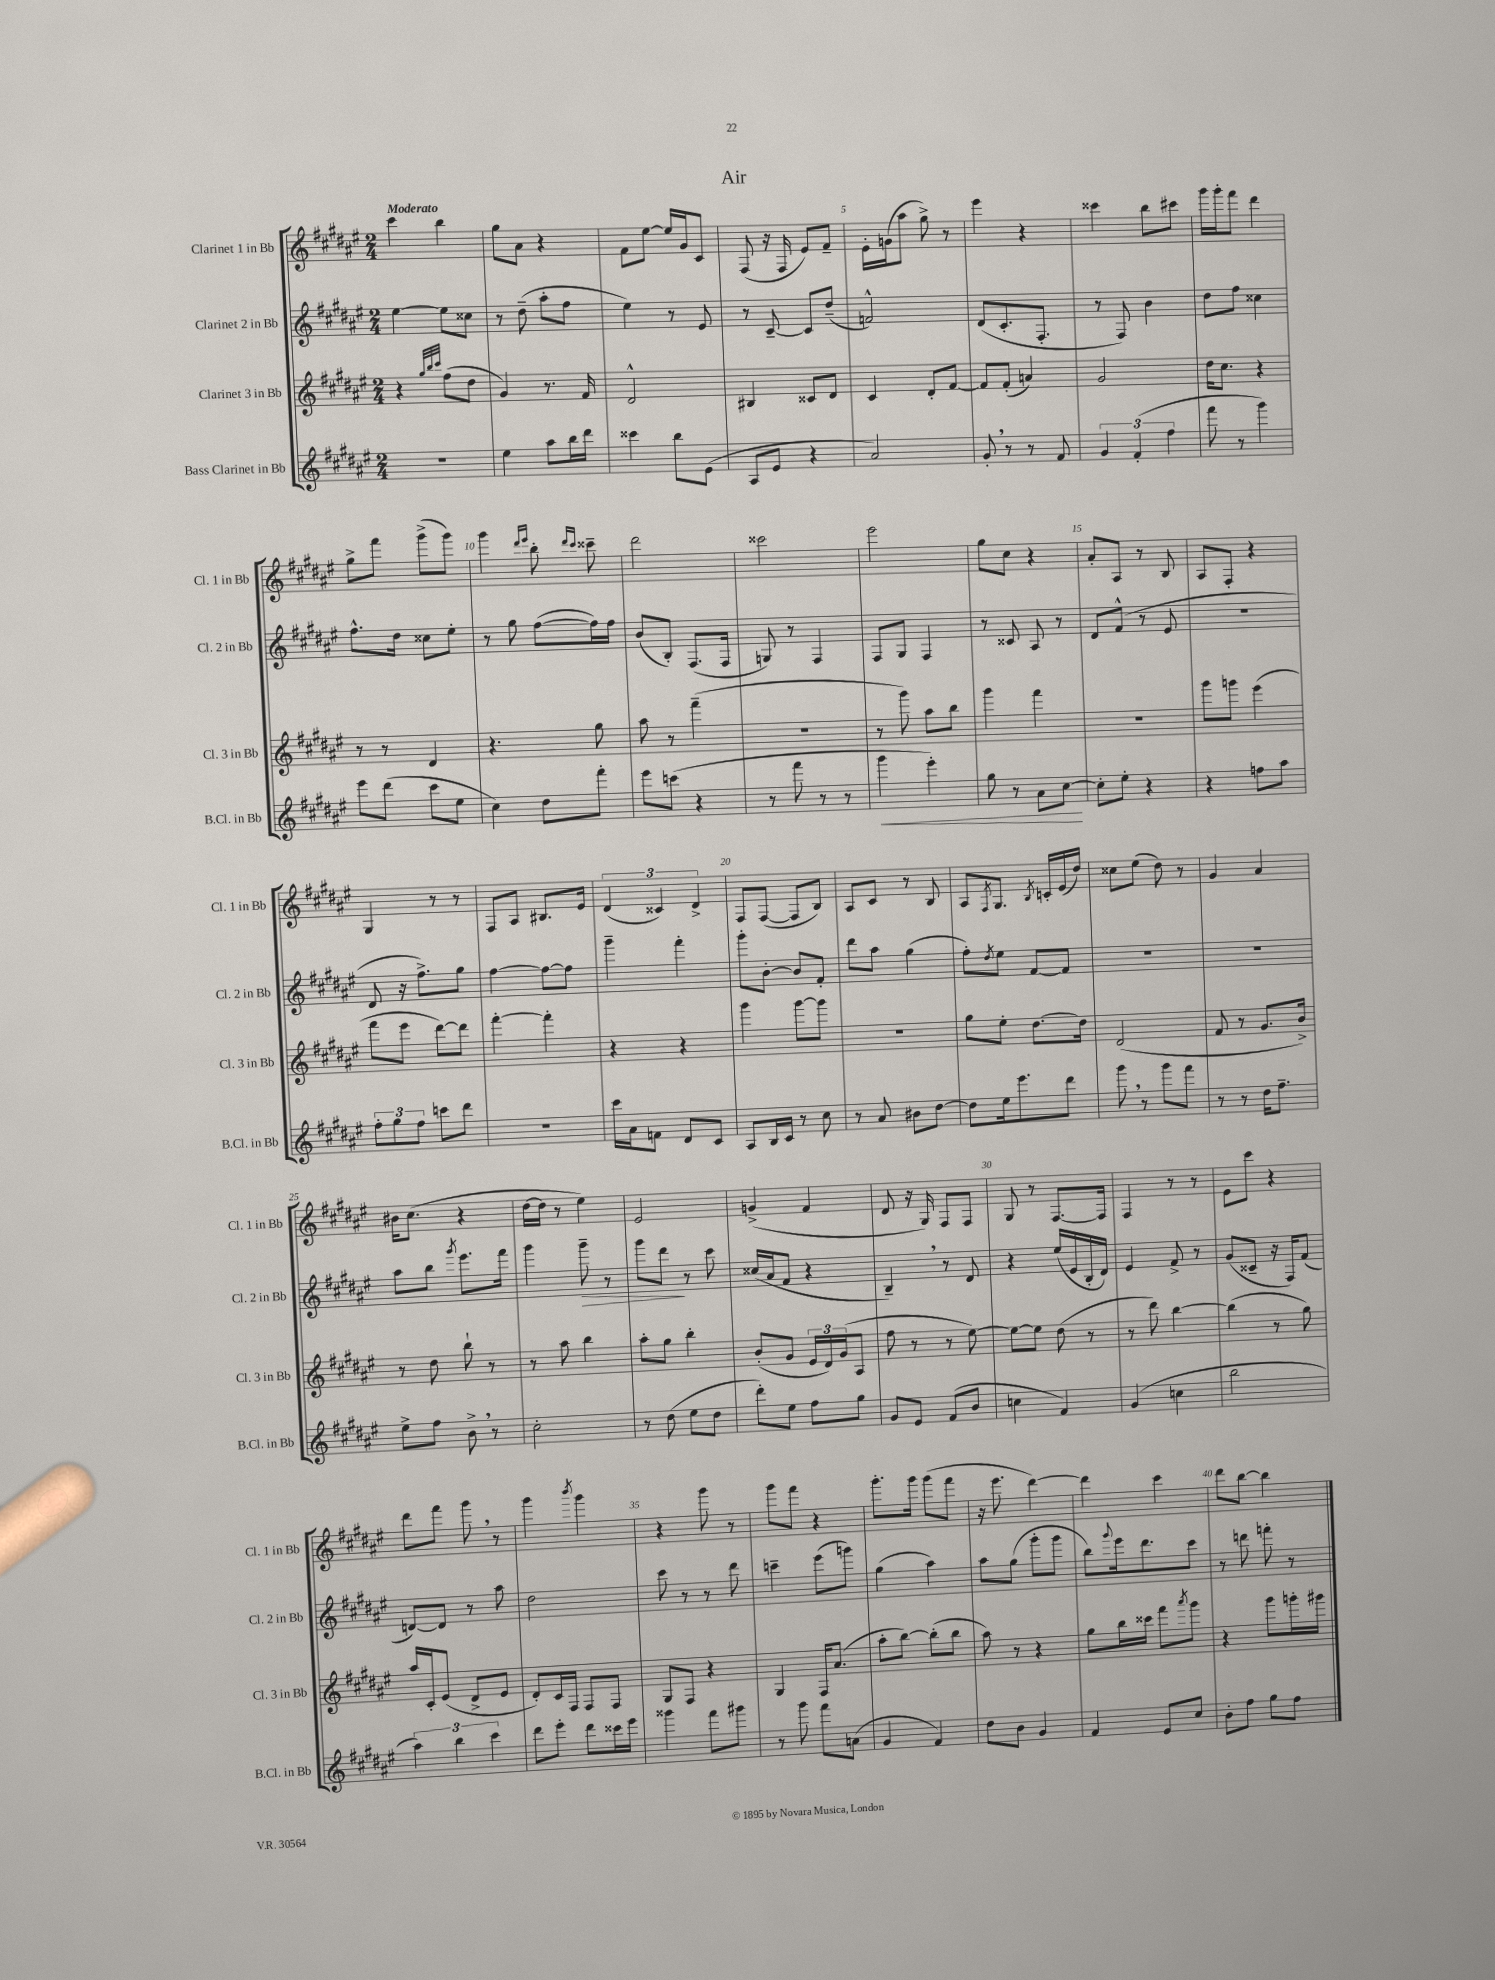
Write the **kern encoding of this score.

**kern	**kern	**kern	**kern
*staff4	*staff3	*staff2	*staff1
*clefG2	*clefG2	*clefG2	*clefG2
*k[f#c#g#d#a#e#]	*k[f#c#g#d#a#e#]	*k[f#c#g#d#a#e#]	*k[f#c#g#d#a#e#]
*M2/4	*M2/4	*M2/4	*M2/4
2r	4r	[4ee#\	4ccc#\
.	32qqgg#/LLL	.	.
.	32qqbb/	.	.
.	32qqccc#/JJJ	.	.
.	(8ff#\L	8ee#\]L	4bb\
.	8dd#\J	8cc##\J	.
=	=	=	=
4ee#\	4g#/)	8r	8gg#\L
.	.	(8dd#~\	8a#\J
8aa#\L	8.r	8aa#'\L	4r
16bb\L	.	8ff#\J	.
16ddd#\JJ	16f#/	.	.
=	=	=	=
4ccc##\	2d#^^/	4ee#\)	8f#\L
.	.	.	[8ee#\J
8bb\L	.	8r	16ee#/]LL
.	.	.	16g#/J
(8e#\J	.	8e#/	8c#/J
=	=	=	=
8A#/L	4B#/	8r	(8F#/
8e#/J	.	[8c#~/	16r
.	.	.	16F#/
4r	8c##/L	8c#/]L	8e#/L)
.	8d#/J	(8dd#~/J	8f#~/J
=	=	=	=
2a#/)	4c#/	2f^^/)	16e#'\LL
.	.	.	(16g\J
.	.	.	8aa#\J
.	8d#'/L	.	8gg#^\)
.	[8f#/J	.	8r
=	=	=	=
8g#'/	8f#/]L	(8d#/L	4eee#\
8r	(8f#'/J	8.c#'/	.
8r	4a/)	.	4r
.	.	8.F#'/J	.
8f#/	.	.	.
=	=	=	=
6g#/	2g#/	8r	4ccc##\
.	.	8F#/)	.
(6f#'/	.	.	.
.	.	4b\	8bb\L
6ff#\	.	.	.
.	.	.	8ccc#\J
=	=	=	=
8fff#\	16dd#\LK	8dd#\L	16ggg#\LL
.	8.cc#\J	.	16ggg#'\J
8r	.	8ff#\J	8fff#\J
4ggg#\)	4r	4cc##\	4ddd#\
=	=	=	=
8eee#\L	8r	8.ff#^^\L	8gg#^\L
(8ddd#\J	8r	.	8fff#\J
.	.	16dd#\Jk	.
8ccc#\L	4d#/	8cc##\L	(8ggg#^\L
8ee#\J	.	8ee#'\J	8ggg#\J)
=	=	=	=
4cc#\)	4.r	8r	4ggg#\
.	.	8gg#\	.
.	.	.	16qqddd#/LL
.	.	.	16qqeee#/JJ
8dd#\L	.	([8ff#\L	8bb'\
.	.	.	16qqddd#/LL
.	.	.	16qqccc#/JJ
8fff#'\J	8gg#\	16ff#\]L)	8ccc##~\
.	.	16ff#\JJ	.
=	=	=	=
8eee#\L	8aa#\	(8b/L	2ddd#\
(8ccc\J	8r	8B'/J)	.
4r	(4fff#~\	(8.F#/L	.
.	.	16F#/Jk	.
=	=	=	=
8r	2r	8G/)	2ccc##\
8fff#\	.	8r	.
8r	.	4F#/	.
8r	.	.	.
=	=	=	=
4ggg#\	8r	8F#/L	2eee#\
.	8ggg#\)	8G#/J	.
4eee#'\)	8aa#\L	4F#/	.
.	8bb\J	.	.
=	=	=	=
8gg#\	4ggg#\	8r	8gg#\L
8r	.	8c##/	8cc#\J
8a#\L	4fff#\	8A#/	4r
[8cc#\J	.	8r	.
=	=	=	=
8cc#'\]L	2r	8d#/L	8a#'/L
8ee#'\J	.	(8f#^^/J	8A#/J
4r	.	8r	8r
.	.	8e#/	8B/
=	=	=	=
4r	8ggg#\L	2r	8A#/L
.	8ggg\J	.	8F#'/J
8ff\L	(4eee#\	.	4r
8aa#\J	.	.	.
=	=	=	=
12ff#'\L	8fff#\L	8d#/	4G#/
12gg#\	.	.	.
.	8eee#\J	16r	.
12ff#\J	.	.	.
.	.	8.ff#^\L)	.
8ccc\L	[8ddd#\L)	.	8r
8ddd#\J	8ddd#\]J	8gg#\J	8r
=	=	=	=
2r	[4fff#'\	[4ff#\	8F#/L
.	.	.	8A#/J
.	4fff#'\]	8ff#\_L	8.B#/L
.	.	8ff#\]J	.
.	.	.	16e#/Jk
=	=	=	=
16ccc#\LL	4r	4ggg#~\	(6d#/
16a#\J	.	.	.
8f\J	.	.	.
.	.	.	6c##/)
8d#/L	4r	4fff#'\	.
.	.	.	6d#^/
8c#/J	.	.	.
=	=	=	=
8A#/L	4ggg#\	8ggg#'\L	8F#/L
16B/L	.	[8b'\J	([8F#/J
16c#/JJ	.	.	.
8r	[8ggg#\L	8b/]L	8F#/]L
8cc#\	8ggg#\]J	8f#'/J	8B/J)
=	=	=	=
8r	2r	8ddd#\L	8A#/L
8a#/	.	8aa#\J	8c#/J
8b#\L	.	(4gg#\	8r
[8dd#\J	.	.	8B/
=	=	=	=
8dd#\]L	8gg#\L	8ff#'\L)	8A#/L
.	.	8qdd#/	8qF#/
16ee#\k	8ee#'\J	8ee#\J	8.G#/J
8.eee#\	.	.	.
.	[8.dd#\L	[8f#/L	.
.	.	.	8qB/
.	.	.	16c'/LL
8ddd#\J	.	8f#/]J	(16e#/
.	16dd#\]Jk	.	16dd#/JJ)
=	=	=	=
8ggg#\	(2d#/	2r	8cc##\L
8r	.	.	(8ee#\J
8ggg#\L	.	.	8dd#\)
8fff#\J	.	.	8r
=	=	=	=
8r	8f#/	2r	4g#/
8r	8r	.	.
16dd#\LK	8.g#/L	.	4a#/
8.ff#~\J	.	.	.
.	16b^/Jk)	.	.
=	=	=	=
8ee#^\L	8r	8aa#\L	16b#\LK
.	.	.	(8.cc#\J
8ff#\J	8dd#\	8bb\J	.
.	.	8qggg#/	.
8b^\	8bb`\	8.eee#\L	4r
8r	8r	.	.
.	.	16fff#\Jk	.
=	=	=	=
2cc#'\	8r	4ggg#\	[16dd#\LL
.	.	.	16dd#\]JJ
.	8aa#\	.	8r
.	4bb\	8ggg#~\	4ee#\)
.	.	8r	.
=	=	=	=
8r	8aa#'\L	8ggg#\L	2e#/
(8dd#\	8gg#\J	8ddd#\J	.
8ee#\L	4bb'\	8r	.
8dd#\J	.	8ccc#\	.
=	=	=	=
8ddd#'\L)	(8b'/L	(16cc##/LL	(4g^/
.	.	16a#/J	.
8ee#\J	8g#/J	8f#/J	.
8ff#\L	24e#/LL	4r	4f#/
.	24d#/)	.	.
.	(24g#/J	.	.
8gg#\J	8A#/J	.	.
=	=	=	=
8g#/L	8ff#\	4B~/)	8d#/
8e#/J	8r	.	16r
.	.	.	16G#/)
(8f#/L	8r	8r	8F#/L
8b/J	[8ee#\)	8d#/	8F#/J
=	=	=	=
4cc\	8ee#\_L	4r	8G#/
.	8ee#\]J	.	8r
4f#/)	(8dd#\	(16ee#/LL	[8.F#/L
.	.	16e#/	.
.	8r	16B'/	.
.	.	16d#/JJ)	16F#/]Jk
=	=	=	=
(4g#/	8r	4e#/	4F#/
.	8ddd#\)	.	.
4cc\	[4bb\	8f#^/	8r
.	.	8r	8r
=	=	=	=
2bb\	(4bb\]	(8g#/L	8e#\L
.	.	8c##~/J	8ccc#\J
.	8r	16r	4r
.	.	16F#/LK)	.
.	8gg#\)	(8f#/J	.
=	=	=	=
6aa#\)	16aa#/LL	[8d/L)	8ddd#\L
.	16c#'/J	.	.
.	(8e#/J	8d/]J	8fff#\J
6bb\	.	.	.
.	8d#^/L	8r	8ggg#\
6ccc#\	.	.	.
.	8e#/J	8aa#\	8r
=	=	=	=
8ddd#\L	8d#'/L)	2dd#\	4ggg#\
8eee#'\J	16c#/L	.	.
.	16F#/JJ	.	.
.	.	.	8qbbb/
8ddd#\L	8F#/L	.	4ggg#\
16ccc##\L	8F#/J	.	.
16eee#\JJ	.	.	.
=	=	=	=
4ggg##\	8G#/L	8ccc#\	4r
.	8F#/J	8r	.
8fff#\L	4r	8r	8ggg#\
8ggg#\J	.	8ddd#\	8r
=	=	=	=
8r	4G#/	4ccc~\	8ggg#\L
8ggg#\	.	.	8fff#\J
8fff#\L	16F#/LK	(8eee#\L	4r
.	(8.a#/J	.	.
(8a\J	.	8ggg\J)	.
=	=	=	=
4g#/	8aa#'\L	(4gg#\	8.ggg#'\L
.	[8bb\J)	.	.
.	.	.	16ggg#\Jk
4f#/)	(8bb'\]L	4aa#\)	(8ggg#\L
.	8bb\J	.	8fff#\J
=	=	=	=
8dd#\L	8aa#\)	8aa#\L	16r
.	.	.	8.eee#\
8b\J	8r	(8gg#\J	.
4g#/	4r	8ggg#'\L	[4ddd#\)
.	.	8ggg#\J	.
=	=	=	=
4f#/	8gg#\L	8bb\L)	4ddd#\]
.	.	8qqggg#/	.
.	16bb\L	16eee#\k	.
.	16ccc##\JJ	8.ddd#\	.
8e#/L	8fff#\L	.	4ccc#\
.	8qaaa#/	.	.
8cc#/J	8ggg#\J	8ccc#\J	.
=	=	=	=
8b'\L	4r	8r	8ddd#\L
8ff#\J	.	8ddd\	[8bb\J
8gg#\L	8ggg#\L	8fff'\	4bb\]
8ff#\J	16ggg'\L	8r	.
.	16ggg#\JJ	.	.
==	==	==	==
*-	*-	*-	*-
